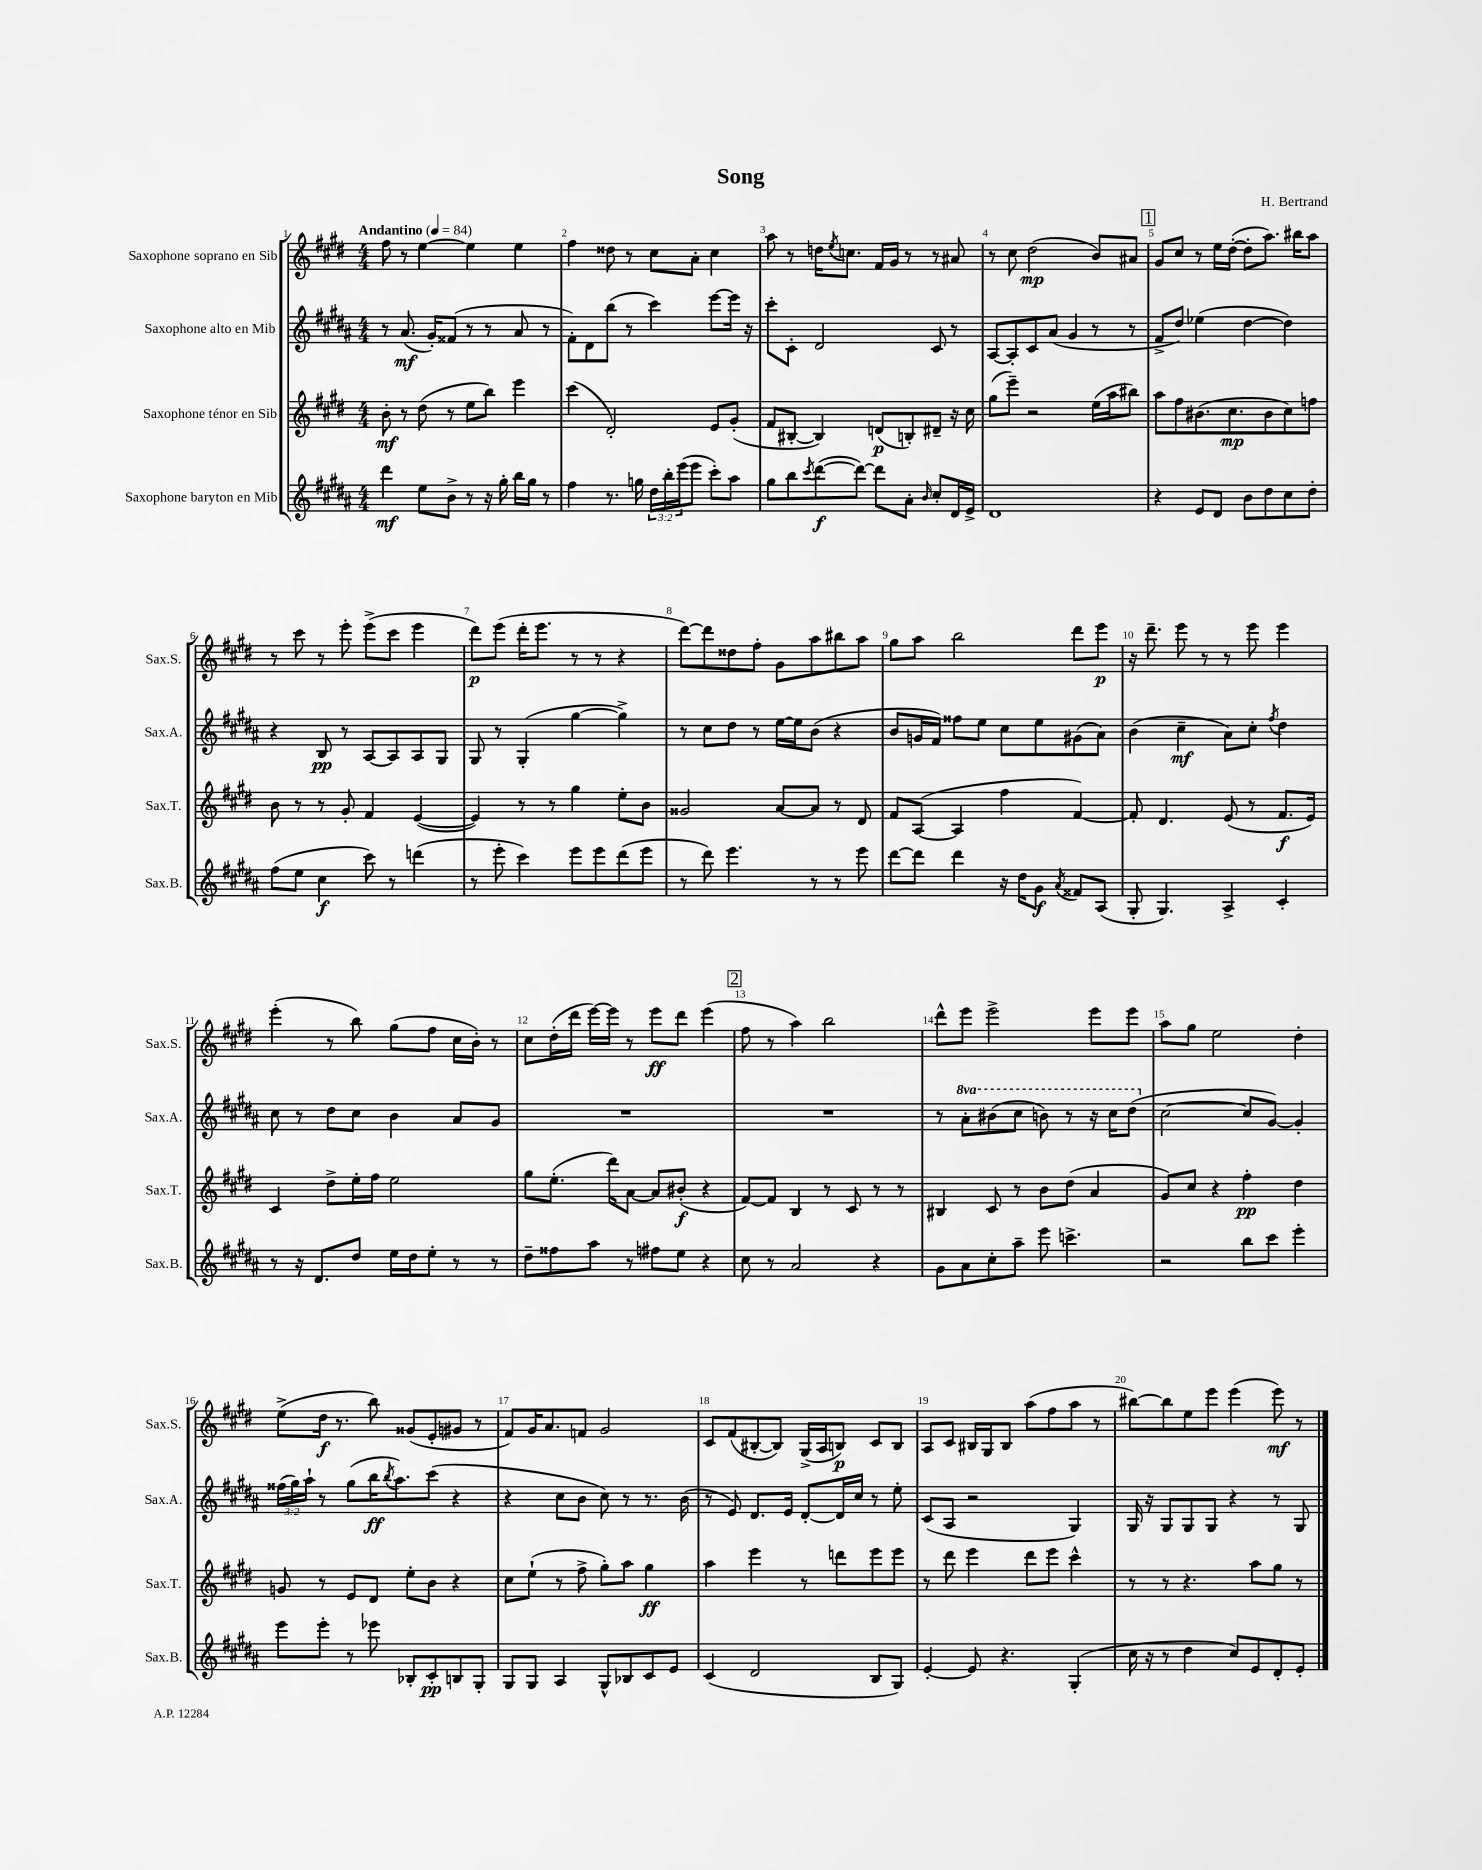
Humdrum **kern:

**kern	**dynam	**kern	**dynam	**kern	**dynam	**kern	**dynam
*part4	*part4	*part3	*part3	*part2	*part2	*part1	*part1
*staff4	*staff4	*staff3	*staff3	*staff2	*staff2	*staff1	*staff1
*I"Saxophone baryton en Mib	*	*I"Saxophone ténor en Sib	*	*I"Saxophone alto en Mib	*	*I"Saxophone soprano en Sib	*
*I'Sax.B.	*	*I'Sax.T.	*	*I'Sax.A.	*	*I'Sax.S.	*
*clefG2	*	*clefG2	*	*clefG2	*	*clefG2	*
*k[f#c#g#d#a#]	*	*k[f#c#g#d#]	*	*k[f#c#g#d#a#]	*	*k[f#c#g#d#]	*
*M4/4	*	*M4/4	*	*M4/4	*	*M4/4	*
*MM84	*	*MM84	*	*MM84	*	*MM84	*
=1	=1	=1	=1	=1	=1	=1	=1
!	!	!	!	!	!	!LO:TX:a:B:t=Andantino	!
4ddd#\	mf	8b'\	mf	8r	.	8ff#\	.
.	.	8r	.	(8.a#/	mf	8r	.
8ee\L	.	(8dd#\	.	.	.	[4ee\	.
.	.	.	.	16g#'/KL)	.	.	.
8b^\J	.	8r	.	(8f##X/J	.	.	.
8r	.	8ee\L	.	8r	.	4ee\]	.
16r	.	8bb\J)	.	8r	.	.	.
16gg#'\	.	.	.	.	.	.	.
16bb\LL	.	4eee\	.	8a#/	.	4ee\	.
16gg#\JJ	.	.	.	.	.	.	.
8r	.	.	.	8r	.	.	.
=2	=2	=2	=2	=2	=2	=2	=2
4ff#\	.	(4ccc#\	.	8f#'\L)	.	4ff#\	.
.	.	.	.	8d#\	.	.	.
8.r	.	2d#'/)	.	(8bb\J	.	8dd##X\	.
.	.	.	.	8r	.	8r	.
16ggn\	.	.	.	.	.	.	.
24dd#\LL	.	.	.	4ccc#\)	.	8cc#\L	.
24bb'\	.	.	.	.	.	.	.
(24eee\J	.	.	.	.	.	.	.
8eee\J	.	.	.	.	.	8a'\J	.
8ccc#'\L)	.	8e/L	.	[8eee\L	.	4cc#\	.
8aa#\J	.	(8g#'/J	.	16eee\Jk]	.	.	.
.	.	.	.	16r	.	.	.
=3	=3	=3	=3	=3	=3	=3	=3
8gg#\L	.	8f#/L	.	8ccc#'\L	.	8aa\	.
8bb\	.	[8B#X'/J	.	8c#'\J	.	8r	.
8qccc#/	.	.	.	.	.	.	.
([8ddd#\	f	4B#/])	.	2d#/	.	16ddn\KL	.
.	.	.	.	.	.	8qee/	.
.	.	.	.	.	.	8.ccn\J	.
8ddd#\J_)	.	.	.	.	.	.	.
8ddd#\L]	.	(8dn/L	p	.	.	16f#/LL	.
.	.	.	.	.	.	16g#/JJ	.
8a#'\J	.	8Bn'/)	.	.	.	8r	.
16qqb/	.	.	.	.	.	.	.
8cc#'/L	.	8d#X~/J	.	8c#/	.	8r	.
16d#/L	.	16r	.	8r	.	8a#X/	.
16e^/JJ	.	16cc#\	.	.	.	.	.
=4	=4	=4	=4	=4	=4	=4	=4
1d#	.	(8gg#\L	.	[8A#/L	.	8r	.
.	.	8eee~\J)	.	8A#'/]	.	8cc#\	.
.	.	2r	.	8c#/	.	(2dd#\	mp
.	.	.	.	(8a#/J	.	.	.
.	.	.	.	4g#/	.	.	.
.	.	(16ee\LL	.	8r	.	8b/L)	.
.	.	16aa\J	.	.	.	.	.
.	.	8bb#X\J)	.	8r	.	8a#X/J	.
!!LO:REH:place=s1:t=1
=5	=5	=5	=5	=5	=5	=5	=5
4r	.	8aa\L	.	8f#^/L	.	8g#/L	.
.	.	8ff#\	.	8dd#/J)	.	8cc#/J	.
8e/L	.	(8.b#X\	.	(4ee-X\	.	8r	.
8d#/J	.	.	.	.	.	16ee\LL	.
.	.	8.cc#\	mp	.	.	([16dd#'\JJ	.
8b\L	.	.	.	[4dd#\	.	8dd#'\L]	.
8dd#\	.	8b#\	.	.	.	8.aa\J)	.
8cc#\	.	8cc#\)	.	4dd#\])	.	.	.
.	.	.	.	.	.	16bb#X\KL	.
8dd#'\J	.	8ffn\J	.	.	.	8aa\J	.
!!LO:LB:g=z
=6	=6	=6	=6	=6	=6	=6	=6
(8ff#\L	.	8b\	.	4r	.	8r	.
8ee\J	.	8r	.	.	.	8ccc#\	.
4cc#\	f	8r	.	8B/	pp	8r	.
.	.	8g#'/	.	8r	.	8eee'\	.
8ccc#\)	.	4f#/	.	[8A#/L	.	(8eee^\L	.
8r	.	.	.	8A#/]	.	8ccc#\J	.
(4dddn\	.	([4e/	.	8A#/	.	4eee\	.
.	.	.	.	8G#/J	.	.	.
=7	=7	=7	=7	=7	=7	=7	=7
8r	.	4e/])	.	8G#/	.	8ddd#\L)	p
8eee'\	.	.	.	8r	.	(8eee\J	.
4ccc#\)	.	8r	.	(4G#'/	.	16ddd#'\KL	.
.	.	.	.	.	.	8.eee\J	.
.	.	8r	.	.	.	.	.
8eee\L	.	4gg#\	.	[4gg#\	.	8r	.
8eee\	.	.	.	.	.	8r	.
(8ddd#\	.	8ee'\L	.	4gg#^\])	.	4r	.
8eee\J	.	8b\J	.	.	.	.	.
=8	=8	=8	=8	=8	=8	=8	=8
8r	.	2g##X/	.	8r	.	[8ddd#\L)	.
8ddd#\)	.	.	.	8cc#\L	.	8ddd#\]	.
4.eee\	.	.	.	8dd#\J	.	8dd##X\	.
.	.	.	.	8r	.	8ff#'\J	.
.	.	[8a/L	.	[16ee\LL	.	8g#\L	.
.	.	.	.	16ee\J]	.	.	.
8r	.	8a/J]	.	(8b\J	.	8aa\	.
8r	.	8r	.	4r	.	8bb#X\	.
8eee\	.	8d#/	.	.	.	8aa\J	.
=9	=9	=9	=9	=9	=9	=9	=9
[8ddd#\L	.	8f#/L	.	8b/L	.	8gg#\L	.
8ddd#\J]	.	([8A/J	.	16gn/L	.	8aa\J	.
.	.	.	.	16f#/JJ)	.	.	.
4ddd#\	.	4A/]	.	8ff##X\L	.	2bb\	.
.	.	.	.	8ee\J	.	.	.
16r	.	4ff#\	.	8cc#\L	.	.	.
16dd#\KL	.	.	.	.	.	.	.
8g#\J	f	.	.	8ee\	.	.	.
8qa#/	.	.	.	.	.	.	.
8f##X/L	.	[4f#/)	.	(8g#X\	.	8ddd#\L	.
(8A#/J	.	.	.	8a#\J)	.	8eee\J	p
=10	=10	=10	=10	=10	=10	=10	=10
8G#'/	.	8f#'/]	.	(4b\	.	16r	.
.	.	.	.	.	.	8.ddd#~\	.
4.G#/)	.	4.d#/	.	.	.	.	.
.	.	.	.	4cc#~\	mf	8eee\	.
.	.	.	.	.	.	8r	.
4A#^/	.	(8e/	.	8a#\L)	.	8r	.
.	.	8r	.	8cc#'\J	.	8eee\	.
.	.	.	.	8qff#/	.	.	.
4c#'/	.	8.f#/L	f	4dd#\	.	4eee\	.
.	.	16e/Jk)	.	.	.	.	.
!!LO:LB:g=z
=11	=11	=11	=11	=11	=11	=11	=11
8r	.	4c#/	.	8cc#\	.	(4eee'\	.
16r	.	.	.	8r	.	.	.
8.d#/L	.	.	.	.	.	.	.
.	.	8dd#^\L	.	8dd#\L	.	8r	.
8dd#/J	.	16ee'\L	.	8cc#\J	.	8bb\)	.
.	.	16ff#\JJ	.	.	.	.	.
16ee\LL	.	2ee\	.	4b\	.	(8gg#\L	.
16dd#\J	.	.	.	.	.	.	.
8ee'\J	.	.	.	.	.	8ff#\J	.
8r	.	.	.	8a#/L	.	16cc#\LL	.
.	.	.	.	.	.	16b'\JJ)	.
8r	.	.	.	8g#/J	.	8r	.
=12	=12	=12	=12	=12	=12	=12	=12
8dd#~\L	.	8gg#\L	.	1r	.	8cc#\L	.
8ff##X\	.	(8.ee'\J	.	.	.	(16dd#'\L	.
.	.	.	.	.	.	16ddd#\JJ	.
8aa#\J	.	.	.	.	.	[16eee\LL)	.
.	.	16ddd#\KL)	.	.	.	16eee\JJ]	.
8r	.	[8a\J	.	.	.	8r	.
8ff#X\L	.	8a/L]	.	.	.	8eee\L	ff
8ee\J	.	(8b#X'/J	f	.	.	8ddd#\J	.
4r	.	4r	.	.	.	(4eee\	.
!!LO:REH:place=s1:t=2
=13	=13	=13	=13	=13	=13	=13	=13
8cc#\	.	[8f#/L)	.	1r	.	8ff#\	.
8r	.	8f#/J]	.	.	.	8r	.
2a#/	.	4B/	.	.	.	4aa\)	.
.	.	8r	.	.	.	2bb\	.
.	.	8c#/	.	.	.	.	.
4r	.	8r	.	.	.	.	.
.	.	8r	.	.	.	.	.
=14	=14	=14	=14	=14	=14	=14	=14
8g#\L	.	4B#X/	.	8r	.	8ddd#^^\L	.
*	*	*	*	*8va	*	*	*
8a#\	.	.	.	8aa#'\L	.	8eee\J	.
8cc#'\	.	8c#/	.	(8bb#X\	.	2eee^\	.
8aa#~\J	.	8r	.	8ccc#\J	.	.	.
8eee\	.	8b\L	.	8bbn\)	.	.	.
4.cccn^\	.	(8dd#\J	.	8r	.	.	.
.	.	4a/	.	16r	.	8eee\L	.
.	.	.	.	16ccc#\KL	.	.	.
.	.	.	.	(8ddd#\J	.	8eee\J	.
=15	=15	=15	=15	=15	=15	=15	=15
*	*	*	*	*X8va	*	*	*
2r	.	8g#/L)	.	[2cc#\	.	8aa\L	.
.	.	8cc#/J	.	.	.	8gg#\J	.
.	.	4r	.	.	.	2ee\	.
8bb\L	.	4ff#'\	pp	8cc#/L]	.	.	.
8ccc#\J	.	.	.	[8g#/J)	.	.	.
4eee'\	.	4dd#\	.	4g#'/]	.	4dd#'\	.
!!LO:LB:g=z
=16	=16	=16	=16	=16	=16	=16	=16
8eee\L	.	8gn/	.	(24ff##X\LL	.	(8ee^\L	.
.	.	.	.	24gg#\)	.	.	.
.	.	.	.	24aa#`\JJ	.	.	.
8eee'\J	.	8r	.	8r	.	16dd#\Jk	f
.	.	.	.	.	.	8.r	.
8r	.	8e/L	.	(8gg#\L	.	.	.
8eee-X\	.	8d#/J	.	16bb\K	ff	8bb\)	.
.	.	.	.	8qbb/	.	.	.
.	.	.	.	8.aa#\)	.	.	.
8B-X'/L	.	8ee'\L	.	.	.	(8g##X/L	.
8c#'/	pp	8b\J	.	(8ccc#\J	.	8e'/	.
8Bn/	.	4r	.	4r	.	8g#X/J	.
8G#'/J	.	.	.	.	.	8r	.
=17	=17	=17	=17	=17	=17	=17	=17
8G#/L	.	8cc#\L	.	4r	.	8f#/L)	.
8G#/J	.	(8ee`\J	.	.	.	16g#/K	.
.	.	.	.	.	.	8.a/	.
4A#/	.	8r	.	8cc#\L	.	.	.
.	.	8ff#^\	.	8b\J	.	8fn/J	.
8G#^^/L	.	8gg#'\L)	.	8cc#\)	.	2g#/	.
8B-X/	.	8aa\J	.	8r	.	.	.
8c#/	.	4gg#\	ff	8.r	.	.	.
8e/J	.	.	.	.	.	.	.
.	.	.	.	(16b\	.	.	.
=18	=18	=18	=18	=18	=18	=18	=18
(4c#/	.	4aa\	.	8r	.	8c#/L	.
.	.	.	.	8e/)	.	(8f#/	.
2d#/	.	4eee\	.	8.d#/L	.	[8B#X'/	.
.	.	.	.	.	.	8B#/J])	.
.	.	.	.	16e/Jk	.	.	.
.	.	8r	.	[8d#'/L	.	(16G#^/LL	.
.	.	.	.	.	.	16A/J	.
.	.	8dddn\L	.	16d#/L]	.	8Bn/J)	p
.	.	.	.	16cc#/JJ	.	.	.
8B/L	.	8eee\	.	8r	.	8c#/L	.
8G#/J)	.	8eee\J	.	8ee'\	.	8B/J	.
=19	=19	=19	=19	=19	=19	=19	=19
[4e'/	.	8r	.	(8c#/L	.	8A/L	.
.	.	8ddd#\	.	8A#/J	.	8c#/J	.
8e/]	.	4eee\	.	2r	.	16B#X/LL	.
.	.	.	.	.	.	16G#/J	.
4.r	.	.	.	.	.	8B#/J	.
.	.	8ddd#\L	.	.	.	(8aa\L	.
.	.	8eee\J	.	.	.	8ff#\	.
(4G#'/	.	4ccc#^^\	.	4G#/)	.	8aa\J	.
.	.	.	.	.	.	8r	.
=20	=20	=20	=20	=20	=20	=20	=20
16cc#\	.	8r	.	16G#/	.	[8bb#X\L)	.
16r	.	.	.	16r	.	.	.
8r	.	8r	.	8G#/L	.	8bb#\]	.
4dd#\	.	4.r	.	8G#/	.	8ee\	.
.	.	.	.	8G#/J	.	8eee\J	.
8cc#/L)	.	.	.	4r	.	(4eee\	.
8e/	.	8aa\L	.	.	.	.	.
8d#'/	.	8gg#\J	.	8r	.	8eee\)	mf
8e'/J	.	8r	.	8G#/	.	8r	.
==	==	==	==	==	==	==	==
*-	*-	*-	*-	*-	*-	*-	*-
